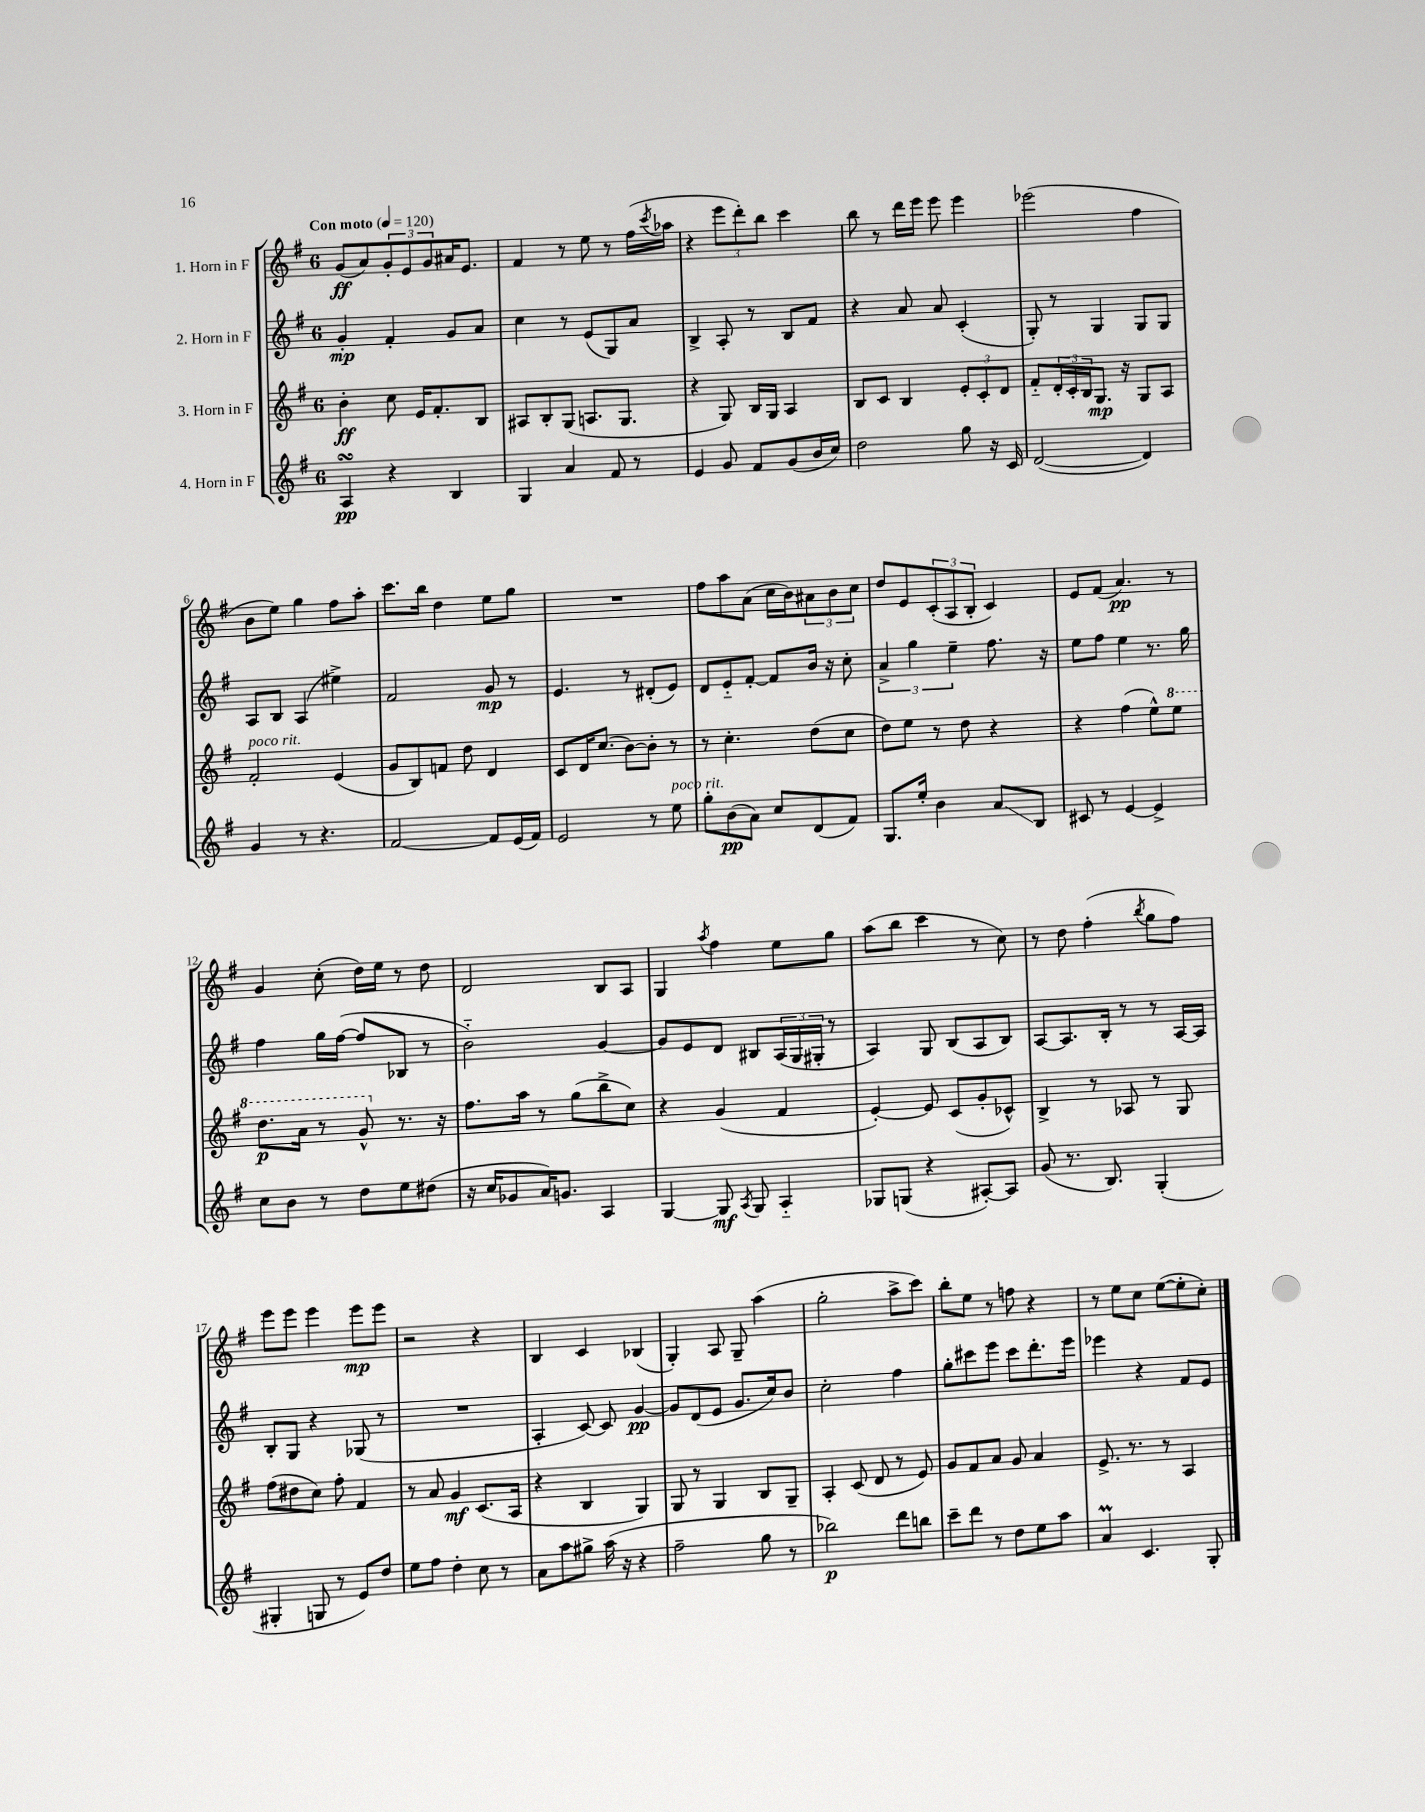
<<
\new StaffGroup <<
\new Staff = "s0" \with { instrumentName = "1. Horn in F" } {
    \clef treble \key g \major \once \override Staff.TimeSignature.style = #'single-digit \time 6/8 \tempo "Con moto" 4 = 120
    g'8\ff( a'8) \tuplet 3/2 { g'8-. e'8 g'8 } ais'16 e'8. |
    fis'4 r8 e''8 r8 fis''16( \acciaccatura { c'''8 } aes''16 |
    r4 \tuplet 3/2 { e'''8 d'''8-.) b''8 } c'''4 |
    b''8 r8 d'''16 e'''16 e'''8 e'''4 |
    ees'''2( fis''4 |
    b'8 e''8) g''4 fis''8 a''8-. |
    c'''8. b''16 d''4 e''8 g''8 |
    R2. |
    fis''8 a''8 a'8( c''16 b'16) \tuplet 3/2 { ais'8 b'8 c''8 } |
    d''8 e'8 \tuplet 3/2 { c'8-.( a8 b8-. } c'4) |
    e'8 fis'8( a'4.\pp) r8 |
    g'4 c''8-.( d''16) e''16 r8 d''8 |
    d'2 b8 a8 |
    g4 \acciaccatura { a''8 } fis''4 e''8 g''8 |
    a''8( b''8 c'''4 r8 c''8) |
    r8 d''8 fis''4-.( \acciaccatura { b''8 } g''8 fis''8) |
    e'''8 e'''8 e'''4 e'''8\mp e'''8 |
    r2 r4 |
    b4 c'4 bes4( |
    g4-.) a8 g8-- a''4( |
    g''2-. a''8-> c'''8) |
    b''8-. e''8 r8 f''8 r4 |
    r8 e''8 c''8 e''8~( e''8-. c''8-.) \bar "|." |
}
\new Staff = "s1" \with { instrumentName = "2. Horn in F" } {
    \clef treble \key g \major \once \override Staff.TimeSignature.style = #'single-digit \time 6/8
    g'4-.\mp fis'4-. g'8 a'8 |
    c''4 r8 e'8( g8) a'8 |
    b4-> a8-. r8 b8 fis'8 |
    r4 a'8 a'8 c'4-.( |
    g8-.) r8 g4 g8 g8 |
    a8 b8 a4( eis''4->) |
    fis'2 g'8\mp r8 |
    e'4. r8 dis'8-.( e'8) |
    d'8 e'8-_ fis'8~-. fis'8 b'16 r16 c''8-. |
    \tuplet 3/2 { a'4-> g''4 e''4-- } fis''8. r16 |
    e''8 fis''8 e''4 r8. g''16 |
    fis''4 g''16 fis''16~( fis''8 bes8 r8 |
    b'2-_) g'4~ |
    g'8 e'8 d'8 bis8 \tuplet 3/2 { a16( g16 gis16-. } r8 |
    a4) g8 b8( a8 b8) |
    a8~ a8. b16-. r8 r8 a16~ a16 |
    b8-. g8 r4 ges8( r8 |
    R2. |
    a4-. c'8~) c'8 g'4~\pp |
    g'8 d'8( e'8 g'8. c''16) b'8 |
    c''2-. fis''4 |
    g''8-. cis'''8 e'''8 cis'''8 d'''8.-. e'''16 |
    ees'''4 r4 fis'8 e'8 \bar "|." |
}
\new Staff = "s2" \with { instrumentName = "3. Horn in F" } {
    \clef treble \key g \major \once \override Staff.TimeSignature.style = #'single-digit \time 6/8
    b'4-.\ff c''8 e'16 fis'8.-. b8 |
    ais8 b8-. g8( a8. g8. |
    r4 g8) b16 g16 a4 |
    b8 c'8 b4 \tuplet 3/2 { e'8-. c'8-. d'8 } |
    fis'8-_ \tuplet 3/2 { d'16-. c'16-. b16 } g8.\mp r16 g8 a8 |
    fis'2-.^\markup { \italic "poco rit." } e'4( |
    g'8 b8) f'8 d''8 d'4 |
    c'8 d'16 c''8.( b'8~) b'8-. r8 |
    r8 c''4.-. d''8( c''8 |
    d''8) e''8 r8 d''8 r4 |
    r4 fis''4( e''8-^) \ottava #1 e'''8 |
    d'''8.\p a''16 r8 g''8-^ \ottava #0 r8. r16 |
    fis''8. a''16 r8 g''8( b''8-> c''8) |
    r4 g'4( fis'4 |
    e'4~-.) e'8 c'8( g'8-. ces'8-^) |
    b4-> r8 aes8 r8 g8 |
    fis''8( dis''8 c''8) fis''8-. fis'4 |
    r8 a'8 g'4\mf c'8.( a16 |
    r4 b4 g4) |
    g8 r8 g4 b8 g8-- |
    a4-. c'8( d'8 r8 e'8) |
    g'8 fis'8 a'8 g'8 a'4 |
    e'8.-> r8. r8 a4 \bar "|." |
}
\new Staff = "s3" \with { instrumentName = "4. Horn in F" } {
    \clef treble \key g \major \once \override Staff.TimeSignature.style = #'single-digit \time 6/8
    a4\turn\pp r4 b4 |
    g4 a'4 fis'8 r8 |
    e'4 g'8 fis'8 g'8( b'16 c''16) |
    d''2 g''8 r16 c'16 |
    d'2~( d'4) |
    g'4 r8 r4. |
    fis'2~ fis'8 e'16( fis'16) |
    e'2 r8 e''8^\markup { \italic "poco rit." } |
    g''8-. b'8\pp( a'8) c''8 d'8( fis'8) |
    g8. e''16-. b'4 a'8\glissando b8 |
    cis'8 r8 e'4~ e'4-> |
    c''8 b'8 r8 d''8 e''8 dis''8( |
    r16 c''16 ges'8 a'16) g'8. a4 |
    g4~ g8\mf \acciaccatura { a8 } g8 a4-_ |
    ges8 g8( r4 ais8~-.) ais8 |
    g'8( r8. b8.) g4-.( |
    gis4-. g8 r8 e'8) d''8 |
    e''8 fis''8 d''4-. c''8 r8 |
    a'8 a''8 gis''8-> a''16( r16 r4 |
    fis''2-- g''8 r8 |
    bes''2\p) d'''8 b''8 |
    c'''8-- d'''8 r8 d''8 e''8 a''8 |
    a'4\prall c'4. g8-. \bar "|." |
}
>>
>>
